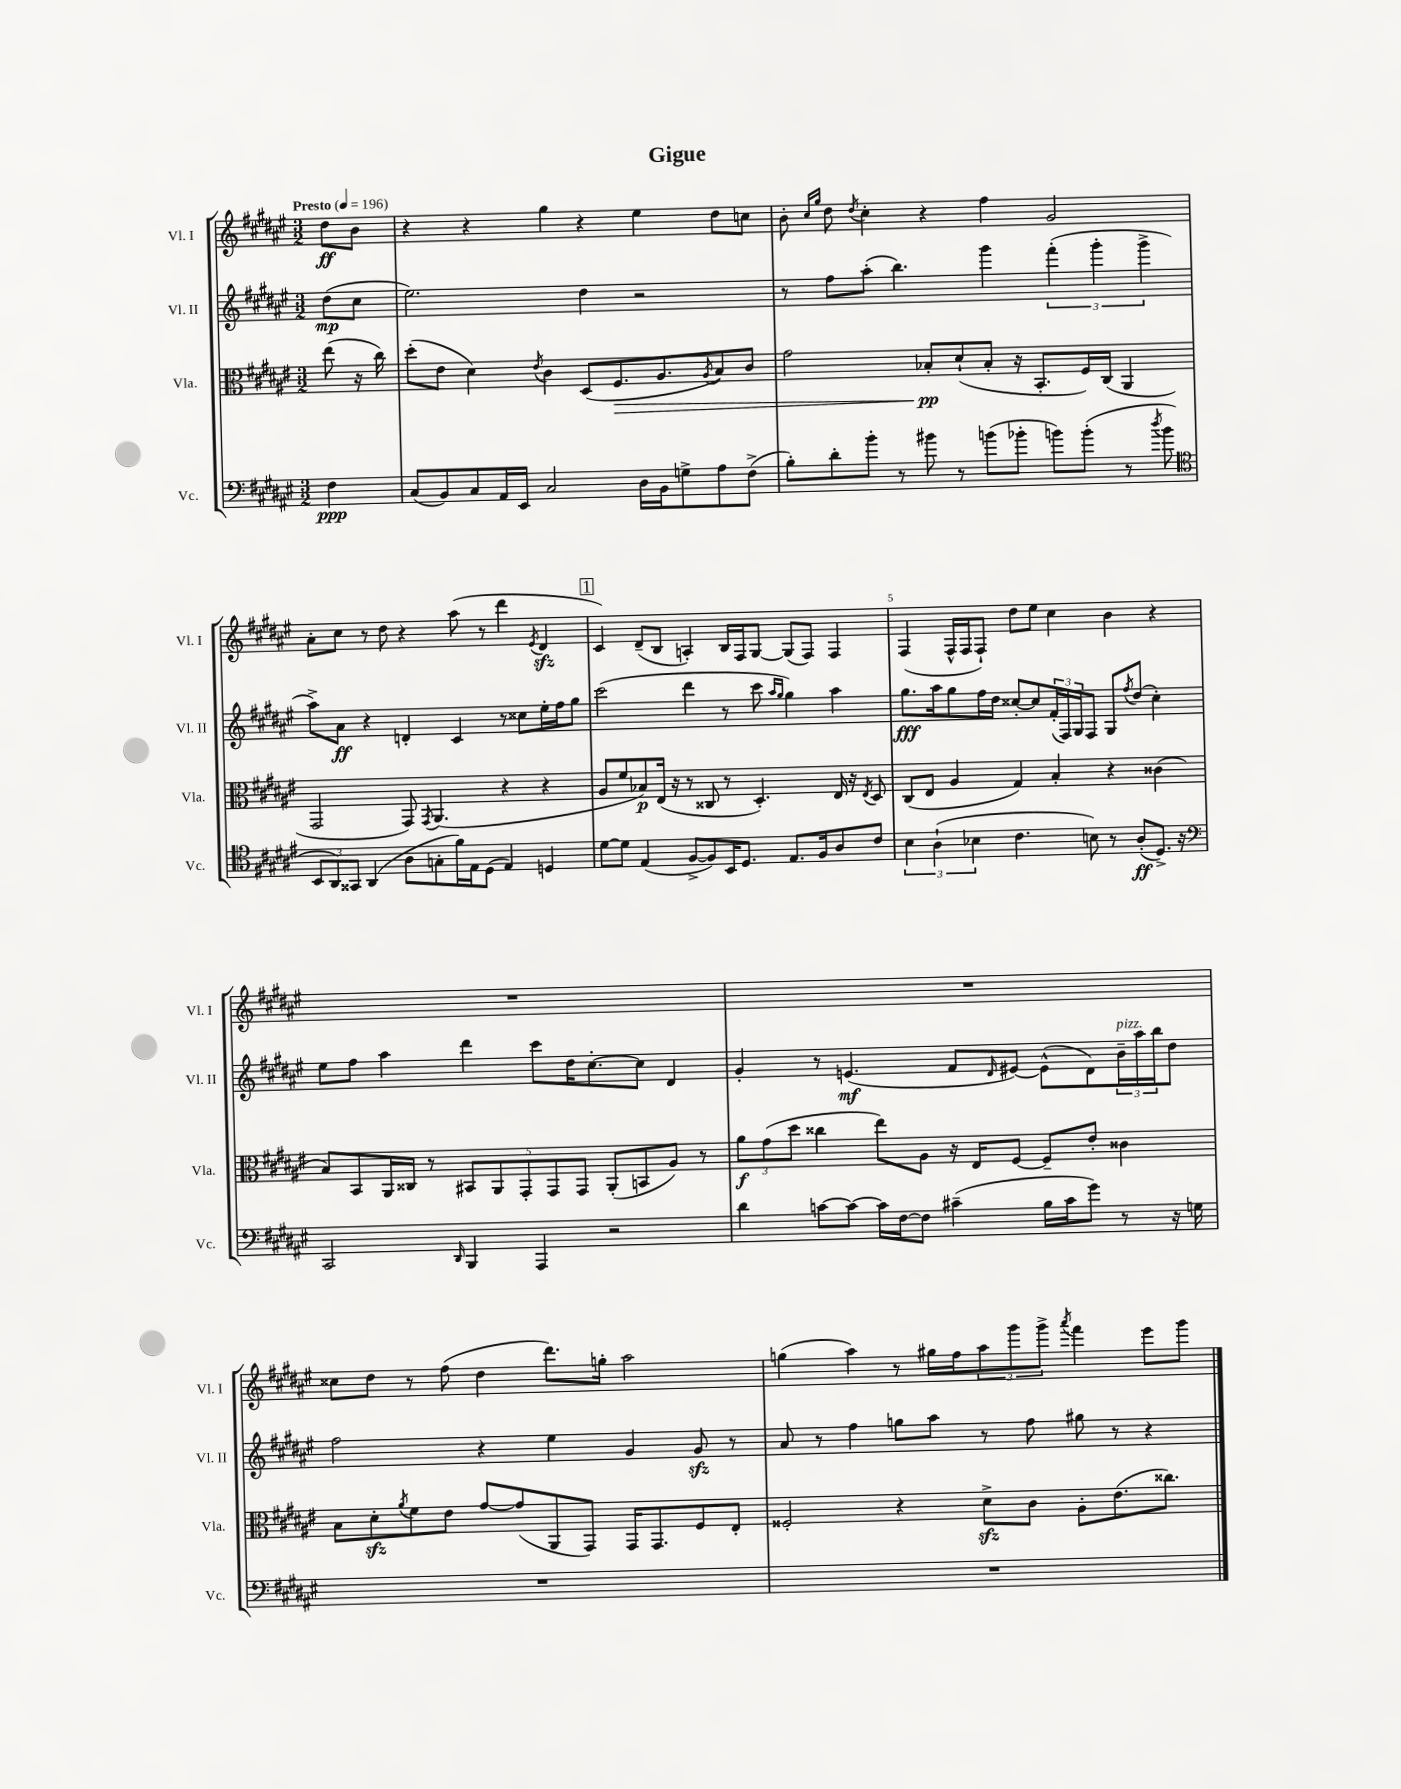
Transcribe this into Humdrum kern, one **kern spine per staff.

**kern	**dynam	**kern	**dynam	**kern	**dynam	**kern	**dynam
*part4	*part4	*part3	*part3	*part2	*part2	*part1	*part1
*staff4	*staff4	*staff3	*staff3	*staff2	*staff2	*staff1	*staff1
*I"Vc.	*	*I"Vla.	*	*I"Vl. II	*	*I"Vl. I	*
*I'Vc.	*	*I'Vla.	*	*I'Vl. II	*	*I'Vl. I	*
*clefF4	*	*clefC3	*	*clefG2	*	*clefG2	*
*k[f#c#g#d#a#e#]	*	*k[f#c#g#d#a#e#]	*	*k[f#c#g#d#a#e#]	*	*k[f#c#g#d#a#e#]	*
*M3/2	*	*M3/2	*	*M3/2	*	*M3/2	*
*MM196	*	*MM196	*	*MM196	*	*MM196	*
=	=	=	=	=	=	=	=
!	!	!	!	!	!	!LO:TX:a:B:t=Presto	!
4F#\	ppp	(8ee#\	.	(8dd#\L	mp	8dd#\L	ff
.	.	16r	.	8cc#\J	.	8b\J	.
.	.	16cc#\)	.	.	.	.	.
=1	=1	=1	=1	=1	=1	=1	=1
(8C#/L	.	(8dd#'\L	.	2.ee#\)	.	4r	.
8BB/)	.	8e#\J	.	.	.	.	.
8C#/	.	4d#\)	.	.	.	4r	.
16AA#/L	.	.	.	.	.	.	.
16EE#/JJ	.	.	.	.	.	.	.
.	.	8qe#/	.	.	.	.	.
2C#/	.	4c#\	.	.	.	4gg#\	.
.	.	(8D#/L	.	4dd#\	.	4r	.
!	!	!	!LO:HP:b	!	!	!	!
.	.	8.F#/	>	.	.	.	.
16D#\LL	.	.	.	2r	.	4ee#\	.
16BB\J	.	8.A#/	.	.	.	.	.
8Gn^\	.	.	.	.	.	.	.
.	.	8qA#/	.	.	.	.	.
8A#\	.	8B/)	.	.	.	8dd#\L	.
(8F#^\J	.	8c#/J	.	.	.	8ccn\J	.
=2	=2	=2	=2	=2	=2	=2	=2
8B'\L)	.	2g#\	.	8r	.	8b'\	.
.	.	.	.	.	.	16qqcc#/LL	.
.	.	.	.	.	.	16qqgg#/JJ	.
8d#'\	.	.	.	8ff#\L	.	8dd#\	.
.	.	.	.	.	.	8qdd#/	.
8b'\J	.	.	.	(8aa#'\J	.	4cc#'\	.
8r	.	.	.	4.bb\)	.	.	.
8b#X\	.	8B-X'/L	pp	.	.	4r	.
8r	.	(8d#`/	]	.	.	.	.
(8bn\L	.	8B-'/J	.	4ggg#\	.	4ff#\	.
8b-X'\J	.	16r	.	.	.	.	.
.	.	8.BB'/L	.	.	.	.	.
8bn\L)	.	.	.	(6fff#'\	.	2g#/	.
(8b'\J	.	16F#/L)	.	.	.	.	.
.	.	.	.	6ggg#'\	.	.	.
.	.	(16C#/JJ	.	.	.	.	.
8r	.	4AA#/	.	.	.	.	.
.	.	.	.	6ggg#^\	.	.	.
8qdd#/	.	.	.	.	.	.	.
8b\	.	.	.	.	.	.	.
!!LO:LB:g=z
=3	=3	=3	=3	=3	=3	=3	=3
*clefC4	*	*	*	*	*	*	*
12BB/L	.	2GG#/	.	8aa#^\L)	.	8a#'\L	.
12AA#/)	.	.	.	.	.	.	.
.	.	.	.	8a#\J	ff	8cc#\J	.
12GG##X/J	.	.	.	.	.	.	.
(4AA#/	.	.	.	4r	.	8r	.
.	.	.	.	.	.	8dd#\	.
8A#\L	.	8GG#/)	.	4dn'/	.	4r	.
.	.	8qGG#/	.	.	.	.	.
8Gn'\	.	(4.AA#/	.	.	.	.	.
16f#\L)	.	.	.	4c#/	.	(8aa#\	.
16E#\J	.	.	.	.	.	.	.
(8D#\J	.	.	.	.	.	8r	.
4E#/)	.	4r	.	8r	.	4ddd#\	.
.	.	.	.	8cc##X\L	.	.	.
.	.	.	.	.	.	8qe#/	.
4Dn/	.	4r	.	16ee#'\L	.	4d#zz/	.
.	.	.	.	16ff#\J	.	.	.
.	.	.	.	8gg#\J	.	.	.
!!LO:REH:place=s1:t=1
=4	=4	=4	=4	=4	=4	=4	=4
[8d#\L	.	8A#/L	.	(2ccc#\	.	4c#/)	.
8d#\J]	.	8f#/	.	.	.	.	.
(4E#/	.	8B-X/)	p	.	.	(8d#~/L	.
.	.	(16E#/Jk	.	.	.	8B/J	.
.	.	16r	.	.	.	.	.
[8F#^/L	.	8r	.	4ddd#\	.	4An'/)	.
8F#/])	.	8C##X/	.	.	.	.	.
16BB/K	.	8r	.	8r	.	16B/LL	.
8.D#/J	.	.	.	.	.	16F#/J	.
.	.	4.D#'/)	.	8ccc#\	.	[8G#/J	.
.	.	.	.	16qqaa#/LL	.	.	.
.	.	.	.	16qqgg#/JJ	.	.	.
8.E#/L	.	.	.	4gg#\)	.	(8G#/L]	.
.	.	.	.	.	.	8F#/J)	.
16F#/k	.	.	.	.	.	.	.
8A#/	.	16E#/	.	4aa#\	.	4F#/	.
.	.	16r	.	.	.	.	.
.	.	8qE#/	.	.	.	.	.
8c#/J	.	8D#/	.	.	.	.	.
=5	=5	=5	=5	=5	=5	=5	=5
6B\	.	(8C#/L	.	8.gg#\L	fff	(4F#/	.
.	.	8E#/J	.	.	.	.	.
(6A#`\	.	.	.	.	.	.	.
.	.	.	.	16aa#\k	.	.	.
.	.	4A#/	.	8gg#\	.	16F#^^/LL	.
.	.	.	.	.	.	16F#/J	.
6B-X\	.	.	.	.	.	.	.
.	.	.	.	16ff#\L	.	8F#`/J)	.
.	.	.	.	16dd#\JJ	.	.	.
4.c#\	.	4G#/)	.	[8cc##X'/L	.	8dd#\L	.
.	.	.	.	8cc##/]	.	8ee#\J	.
.	.	4B'/	.	(24f#'/L	.	4cc#\	.
.	.	.	.	24F#/)	.	.	.
.	.	.	.	24G#/J	.	.	.
8Bn\)	.	.	.	8F#/J	.	.	.
8r	.	4r	.	8G#/L	.	4b\	.
.	.	.	.	8qff#/	.	.	.
(8A#'/L	ff	.	.	(8dd#/J	.	.	.
8.D#^/J)	.	(4c##X\	.	4cc##'\)	.	4r	.
16r	.	.	.	.	.	.	.
!!LO:LB:g=z
=6	=6	=6	=6	=6	=6	=6	=6
*clefF4	*	*	*	*	*	*	*
2CC#/	.	8B/L)	.	8ee#\L	.	1.r	.
.	.	8BB/	.	8ff#\J	.	.	.
.	.	16AA#/L	.	4aa#\	.	.	.
.	.	16C##X/JJ	.	.	.	.	.
.	.	8r	.	.	.	.	.
16qqDD#/	.	.	.	.	.	.	.
4BBB/	.	10BB#X/L	.	4ddd#\	.	.	.
.	.	10AA#/	.	.	.	.	.
.	.	10GG#'/	.	.	.	.	.
4AAA#/	.	.	.	8ccc#\L	.	.	.
.	.	10GG#/	.	.	.	.	.
.	.	.	.	16dd#\K	.	.	.
.	.	10GG#/J	.	.	.	.	.
.	.	.	.	[8.cc#'\	.	.	.
2r	.	(8AA#'/L	.	.	.	.	.
.	.	8BBn/	.	8cc#\J]	.	.	.
.	.	8A#/J)	.	4d#/	.	.	.
.	.	8r	.	.	.	.	.
=7	=7	=7	=7	=7	=7	=7	=7
4d#\	.	12a#\L	f	4g#'/	.	1.r	.
.	.	(12g#\	.	.	.	.	.
.	.	12dd#\J	.	.	.	.	.
[8cn\L	.	4cc##X\	.	8r	.	.	.
8c\J_	.	.	.	(4.en/	mf	.	.
16c\LL]	.	8ee#\L)	.	.	.	.	.
[16F#\J	.	.	.	.	.	.	.
8F#\J]	.	8A#\J	.	.	.	.	.
(4c#X~\	.	16r	.	8f#/L	.	.	.
.	.	16E#/KL	.	.	.	.	.
.	.	.	.	16qqd#/	.	.	.
.	.	[8F#/J	.	[8e#X/J)	.	.	.
16B\LL	.	8F#~/L]	.	(8e#^^\L]	.	.	.
16c#\J	.	.	.	.	.	.	.
8g#\J)	.	8e#'/J	.	8d#\)	.	.	.
!	!	!	!	!LO:TX:a:i:t=pizz.	!	!	!
8r	.	4c##X\	.	24b~\L	.	.	.
.	.	.	.	24aa#\	.	.	.
.	.	.	.	24bb\J	.	.	.
16r	.	.	.	8dd#\J	.	.	.
16Gn\	.	.	.	.	.	.	.
!!LO:LB:g=z
=8	=8	=8	=8	=8	=8	=8	=8
1.r	.	8B\L	.	2ff#\	.	8cc##X\L	.
.	.	8d#zz'\	.	.	.	8dd#\J	.
.	.	8qa#/	.	.	.	.	.
.	.	8f#\	.	.	.	8r	.
.	.	8e#\J	.	.	.	(8ff#\	.
.	.	[8g#/L	.	4r	.	4dd#\	.
.	.	(8g#/]	.	.	.	.	.
.	.	8AA#/	.	4ee#\	.	8.ddd#\L)	.
.	.	8GG#/J)	.	.	.	.	.
.	.	.	.	.	.	16ggn'\Jk	.
.	.	16GG#/KL	.	4g#/	.	2aa#\	.
.	.	8.GG#/	.	.	.	.	.
.	.	8F#/	.	8g#zz/	.	.	.
.	.	8E#'/J	.	8r	.	.	.
=9	=9	=9	=9	=9	=9	=9	=9
1.r	.	2F##X'/	.	8a#/	.	(4ggn\	.
.	.	.	.	8r	.	.	.
.	.	.	.	4ff#\	.	4aa#\)	.
.	.	4r	.	8ggn\L	.	8r	.
.	.	.	.	8aa#\J	.	16gg#X\LL	.
.	.	.	.	.	.	16ff#\J	.
.	.	8d#zz^\L	.	8r	.	12aa#\	.
.	.	.	.	.	.	12ggg#\	.
.	.	8c#\J	.	8ff#\	.	.	.
.	.	.	.	.	.	12ggg#^\J	.
.	.	.	.	.	.	8qaaa#/	.
.	.	8A#'\L	.	8gg#X\	.	4fff#\	.
.	.	(8.e#\	.	8r	.	.	.
.	.	.	.	4r	.	8eee#\L	.
.	.	8.cc##X\J)	.	.	.	.	.
.	.	.	.	.	.	8ggg#\J	.
==	==	==	==	==	==	==	==
*-	*-	*-	*-	*-	*-	*-	*-
